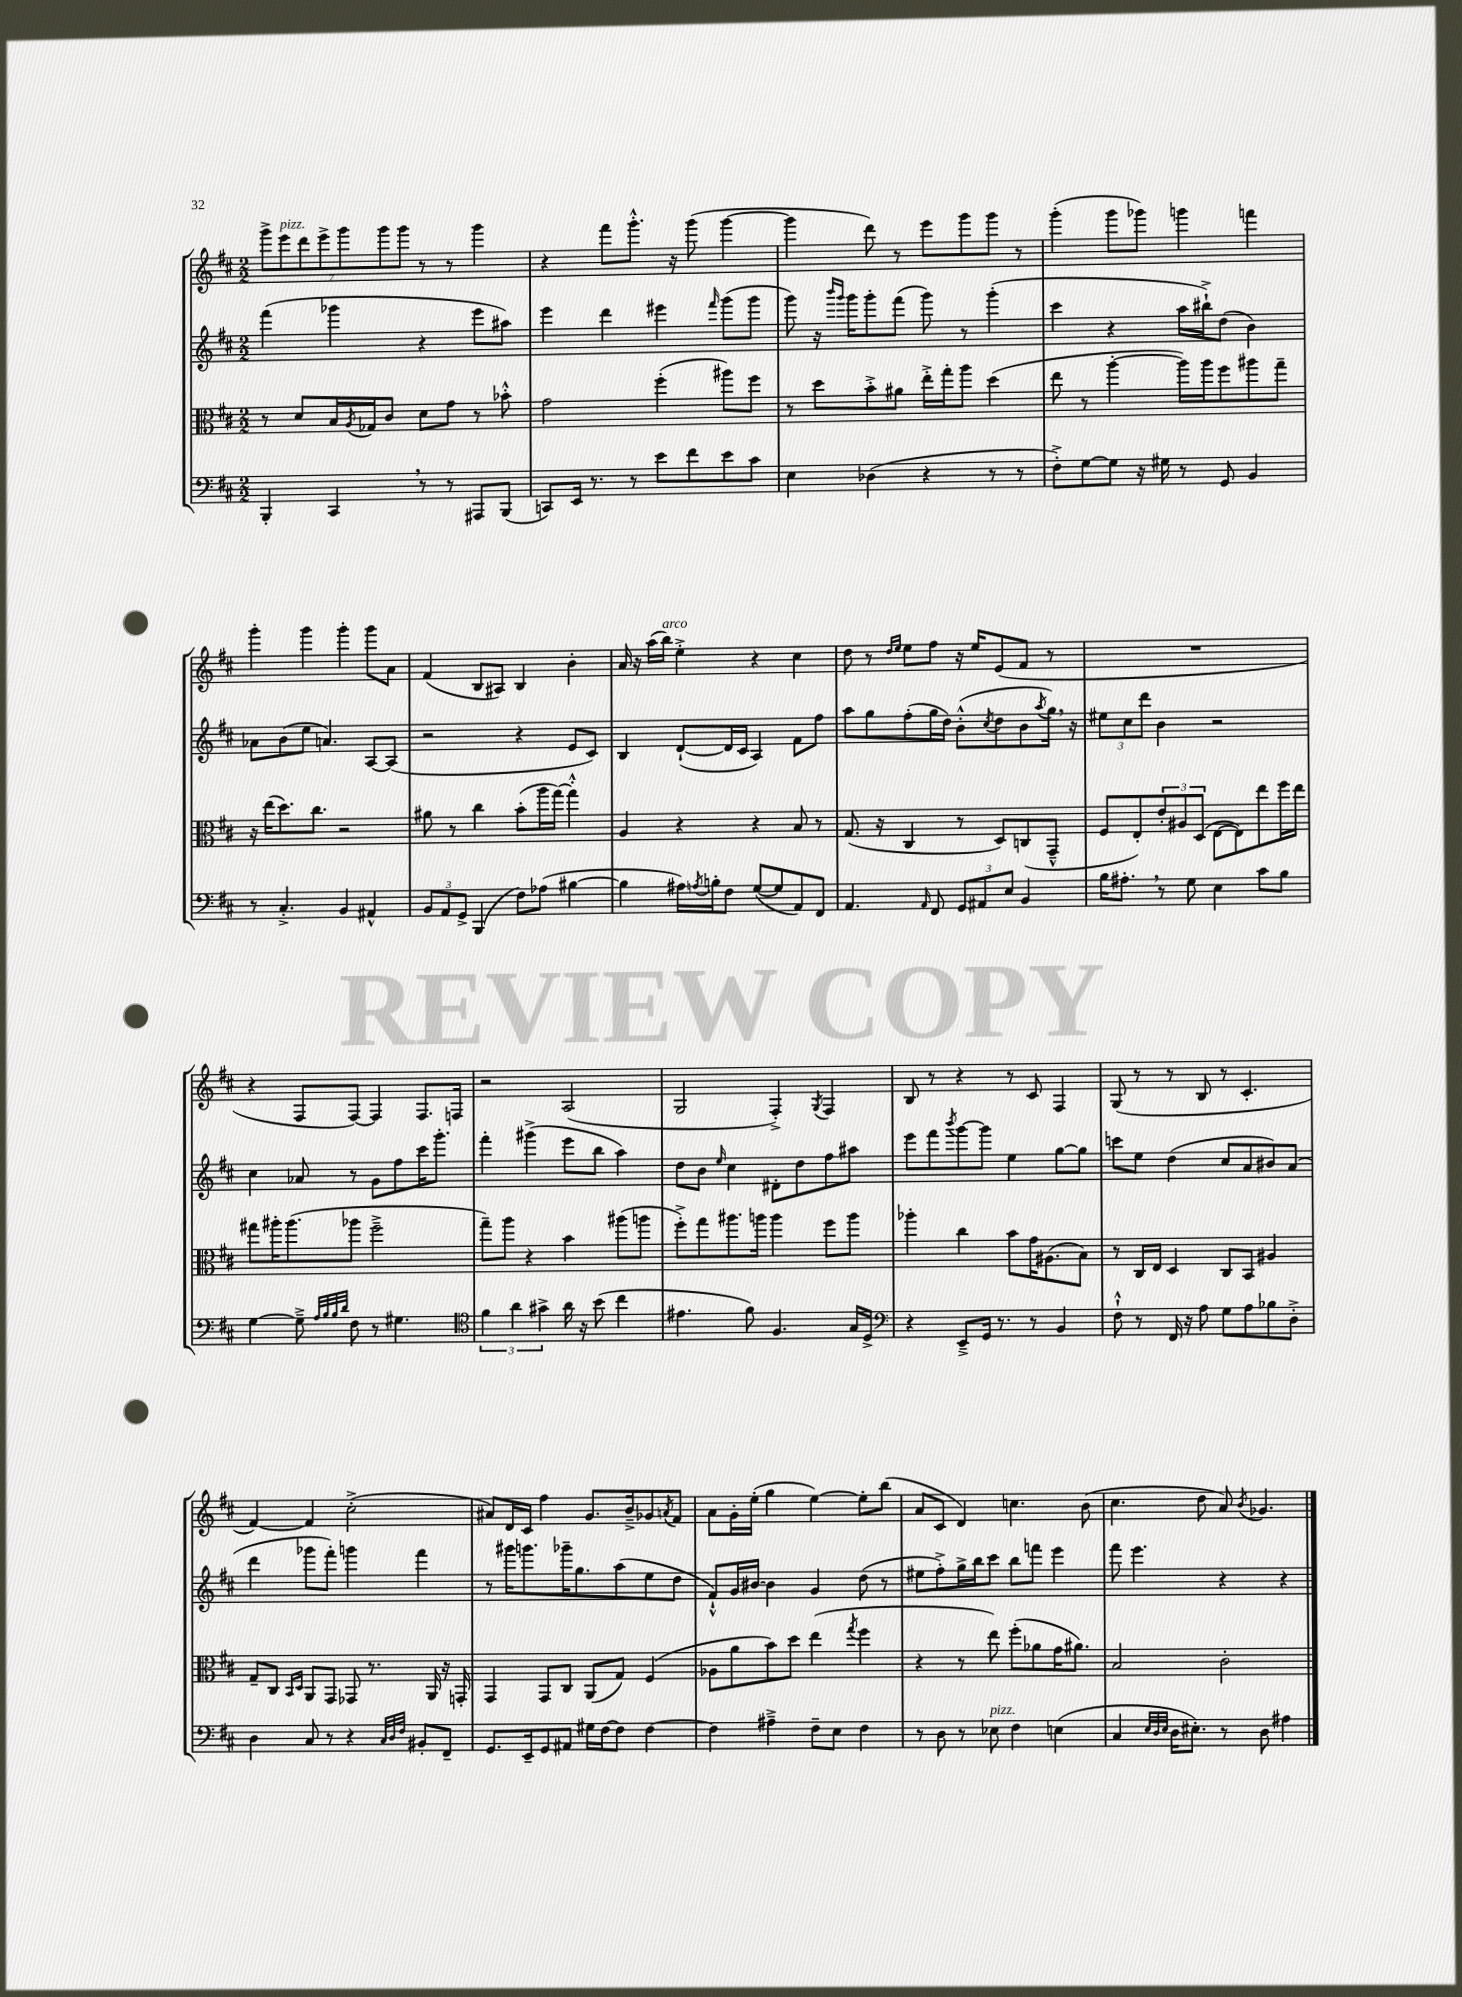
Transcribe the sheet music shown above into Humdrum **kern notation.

**kern	**kern	**kern	**kern
*staff4	*staff3	*staff2	*staff1
*clefF4	*clefC3	*clefG2	*clefG2
*k[f#c#]	*k[f#c#]	*k[f#c#]	*k[f#c#]
*M2/2	*M2/2	*M2/2	*M2/2
4BBB'	8r	(4fff#	14ggg^
.	.	.	14eee
.	8d	.	.
.	.	.	14ddd
.	.	.	14eee^
4CC#	16B	4ggg-	.
.	.	.	14ggg
.	8qA	.	.
.	16G-	.	.
.	.	.	14ggg
.	8c#	.	.
.	.	.	14ggg
8r	8d	4r	8r
8r	8g	.	8r
8AAA#	8r	8eee	4ggg
(8BBB	8b-'^^	8aa#)	.
=	=	=	=
8CC)	2g	4eee	4r
16EE	.	.	.
8.r	.	.	.
.	.	4ddd	8fff#
8r	.	.	8.ggg'^^
8e	(4ff#'	4eee#	.
.	.	.	16r
8f#	.	.	(8ggg
.	.	16qqfff#	.
8e	8aa#)	(8ggg	[4ggg
8c#	8ff#	8ggg	.
=	=	=	=
4E	8r	8ggg)	4ggg]
.	8dd	16r	.
.	.	16qqbbb	.
.	.	16qqggg	.
.	.	16ggg	.
(4D-	8b'^	8ggg'	8ddd)
.	8a#	(8fff#	8r
4r	16ee'^	8ggg)	8eee
.	16gg'	.	.
.	8aa	8r	8ggg
8r	(4dd	(4ggg'	8ggg
8r	.	.	8r
=	=	=	=
8F#'^)	8ee	4ccc#	(4ggg'
[8G	8r	.	.
8G]	[4aa'	4r	8ggg
16r	.	.	8ggg-)
16G#	.	.	.
8r	16aa])	16aa	4ggg
.	16aa	16bb#`^)	.
8GG	8ff#	(8dd	.
4BB	8aa#	4b)	4fff
.	8gg~	.	.
=	=	=	=
8r	16r	8a-	4ggg'
.	(16ee	.	.
4.C#'^	8.dd)	(8b	.
.	.	8ee	4ggg
.	8.cc#	.	.
.	.	4.a)	.
4BB	2r	.	4ggg'
4AA#^^	.	[8A	8ggg
.	.	(8A]	8a
=	=	=	=
12BB	8a#	2r	(4f#
12AA	.	.	.
.	8r	.	.
12GG^	.	.	.
(4BBB	4cc#	.	8B
.	.	.	8A#)
8F#)	(8b'	4r	4B
(8A-	16aa	.	.
.	[16gg)	.	.
[4B#	4gg'^^]	8e	4b'
.	.	8c#)	.
=	=	=	=
4B#]	4A	4B	16a
.	.	.	16r
.	.	.	(16aa
.	.	.	16bb)
16A#)	4r	([8d`	4ee'^
8qA	.	.	.
16B'	.	.	.
8F#	.	16d]	.
.	.	16c#	.
([8G	4r	4A)	4r
8G]	.	.	.
8AA)	8B	8f#	4cc#
8FF#	8r	8ff#	.
=	=	=	=
4.AA	(8.G	8aa	8dd
.	.	8gg	8r
.	16r	.	.
.	.	.	16qqdd
.	.	.	16qqee
.	4C#	(8ff#'	8ee
16qqAA	.	.	.
8FF#	.	16gg	8ff#
.	.	16dd)	.
12GG	8r	(8b'^^	16r
.	.	.	16ee
12AA#	.	.	.
.	.	8qcc#	.
.	8D)	8dd	(8e
12E	.	.	.
4BB	(8C	8b	8f#
.	.	8qaa	.
.	8GG~^^	16gg)	8r
.	.	16r	.
=	=	=	=
16B	8F#	12ee#	1r
8.A#'	.	.	.
.	.	12cc#	.
.	8E')	.	.
.	.	12ddd	.
8r	12e'	4b	.
.	12A#	.	.
8G	.	.	.
.	(12D	.	.
4E	[8E	2r	.
.	8E])	.	.
8c#	8ee	.	.
8B	16ff#	.	.
.	16ee	.	.
=	=	=	=
[4G	8gg#	4cc#	4r
.	16aa#'	.	.
.	(8.aa#	.	.
8G~^]	.	8a-	8F#
32qqA	.	.	.
32qqB	.	.	.
32qqB	.	.	.
32qqd	.	.	.
8F#	8aa-	8r	[8F#)
8r	2ff#~^	8g	4F#]
4.G#	.	8ff#	.
.	.	16ccc#	8.F#
.	.	8.ggg'	.
.	.	.	16F
=	=	=	=
*clefC4	*	*	*
6f#	8gg~)	4fff#'	2r
.	8aa	.	.
6a	.	.	.
.	4r	(4ggg#^	.
6g#^	.	.	.
16a	4b	8eee	(2A
16r	.	.	.
(8b	.	8bb	.
4cc#	(8aa#	4aa)	.
.	8aa	.	.
=	=	=	=
4.e#	8ff#'^)	8dd	2G
.	8gg	8b	.
.	.	16qqee	.
.	8.aa#	4cc#	.
8f#)	.	.	.
.	16aa	.	.
4.F#	4aa	8d#'	4F#'^)
.	.	8dd	.
.	.	.	8qG
.	8ff#	8ff#	4F#
16G	8aa	8aa#	.
16D^	.	.	.
=	=	=	=
*clefF4	*	*	*
4r	4aa-'	8eee	8B
.	.	8fff#	8r
.	.	8qbbb	.
8EE~^	4cc#	[8ggg	4r
16GG	.	8ggg]	.
8.r	.	.	.
.	8b	4ee	8r
8r	16g	.	8c#
.	(8.A#	.	.
4BB	.	[8gg	4F#
.	8B)	8gg]	.
=	=	=	=
8F#`^^	8r	8ccc	(8G
8r	16C#	8ee	8r
.	16E	.	.
16FF#	4D	(4dd	8r
16r	.	.	.
8A	.	.	8B
8G	8C#	8cc#	8r
8A	8BB	8a	4.c#'
8B-	4A#	8b#)	.
8D'^	.	(8a	.
=	=	=	=
4D	8G~	4ddd	[4f#)
.	8C#	.	.
.	16qqBB	.	.
.	16qqD	.	.
8C#	8AA	8ggg-	4f#]
8r	8GG	8fff#')	.
4r	8GG-	4ggg	(2cc#'^
.	8.r	.	.
32qqC#	.	.	.
32qqD	.	.	.
32qqF#	.	.	.
8BB#'	.	4fff#	.
.	16AA	.	.
8FF#~	16r	.	.
.	16GG'	.	.
=	=	=	=
8.GG	4GG	8r	8a#)
.	.	16ggg#	16d
16EE~	.	8.ggg	16c#
8GG	8GG	.	4ff#
8AA#	8C#	16ggg-~	.
.	.	8.gg	.
16G#	(8AA	.	8.g
[16F#	.	.	.
8F#]	8G)	(8aa	.
.	.	.	16b~^
[4F#	(4F#	8ee	8g-
.	.	.	8qa
.	.	8dd	8f#
=	=	=	=
4F#]	8A-	8f#`^^)	8a
.	8a	16g	16g'
.	.	[16b#	(16ee'
4A#~^	8b)	4b#]	4gg
.	8dd	.	.
8F#~	(4ee	4g	[4ee)
8E	.	.	.
.	8qgg	.	.
4F#	4ff#	(8dd	8ee']
.	.	8r	(8bb
=	=	=	=
8r	4r	8ee#	8a
8D	.	8ff#'^)	8c#
8r	8r	16gg^	4d)
.	.	16bb	.
8E-	8ee)	8ccc#	.
4F#	(8ff#'	8bb	4.cc
.	8a-	8fff	.
(4E	16g	4eee	.
.	8.a#)	.	.
.	.	.	(8b
=	=	=	=
4C#	2B	8fff#	4.cc#
.	.	4.eee	.
32qqE	.	.	.
32qqD	.	.	.
32qqE	.	.	.
16D	.	.	.
8.E#')	.	.	.
.	.	.	8dd
8r	2c#'	4r	8a)
.	.	.	8qb
8D	.	.	4.g-
4A#	.	4r	.
==	==	==	==
*-	*-	*-	*-
